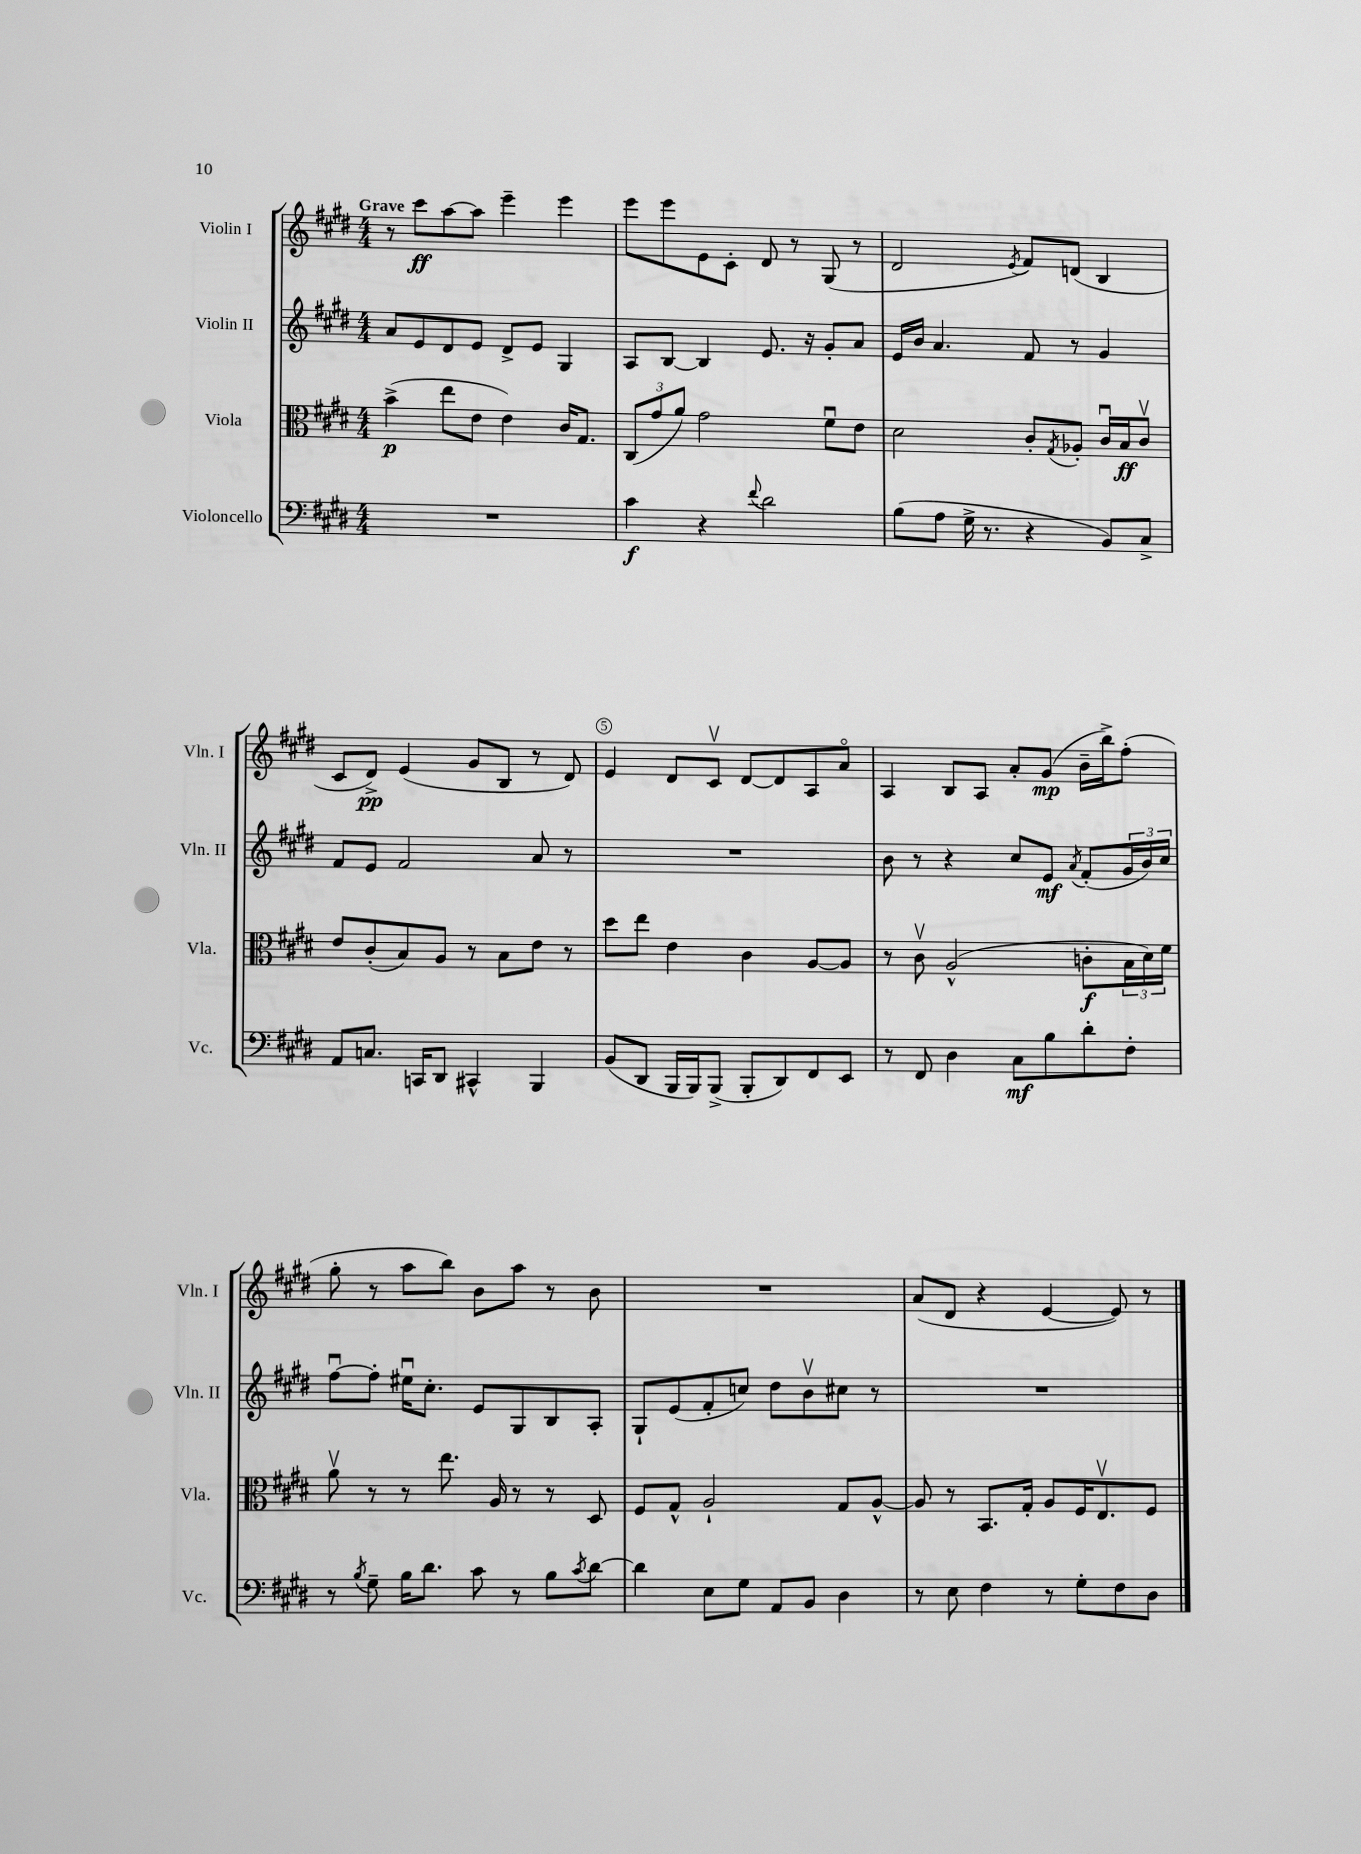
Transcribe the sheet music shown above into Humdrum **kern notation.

**kern	**kern	**kern	**kern
*staff4	*staff3	*staff2	*staff1
*clefF4	*clefC3	*clefG2	*clefG2
*k[f#c#g#d#]	*k[f#c#g#d#]	*k[f#c#g#d#]	*k[f#c#g#d#]
*M4/4	*M4/4	*M4/4	*M4/4
1r	(4b^	8a	8r
.	.	8e	8ccc#
.	8ee	8d#	[8aa
.	8e	8e	8aa]
.	4e)	8d#^	4eee~
.	.	8e	.
.	16c#	4G#	4eee
.	8.G#	.	.
=	=	=	=
4c#	(12C#	8A	8eee
.	12g#	.	.
.	.	[8B	8eee
.	12a)	.	.
4r	2g#	4B]	8e
.	.	.	8c#'
8qqf#	.	.	.
2d#	.	8.e	8d#
.	.	.	8r
.	.	16r	.
.	8f#u	8g#'	(8G#
.	8e	8a	8r
=	=	=	=
(8B	2d#	16e	2d#
.	.	16b	.
8A	.	4.a	.
16G#^	.	.	.
8.r	.	.	.
.	.	.	8qe
4r	8c#'	8f#	8f#)
.	8qG#	.	.
.	8A-'	8r	(8d
8BB)	16c#u	4g#	4B
.	16B	.	.
8C#^	8c#v	.	.
=	=	=	=
8AA	8e	8f#	8c#
8.C	(8c#'	8e	8d#^)
.	8B)	2f#	(4e
16CC	.	.	.
8DD#	8A	.	.
4CC#^^	8r	.	8g#
.	8B	.	8B
4BBB	8e	8a	8r
.	8r	8r	8d#)
=	=	=	=
(8BB	8dd#	1r	4e
8DD#	8ee	.	.
16BBB	4e	.	8d#
16BBB)	.	.	.
(8BBB^	.	.	8c#v
8BBB'	4c#	.	[8d#
8DD#)	.	.	8d#]
8FF#	[8A	.	8A
8EE	8A]	.	8ao
=	=	=	=
8r	8r	8b	4A
8FF#	8c#v	8r	.
4D#	(2A^^	4r	8B
.	.	.	8A
8C#	.	8cc#	8a'
8B	.	8e	(8g#
.	.	8qa	.
8d#'	8c'	(8f#'	16b~
.	.	.	16bb^)
8F#'	24B	24g#	(8ff#'
.	24d#)	24b)	.
.	24f#	24cc#	.
=	=	=	=
8r	8av	[8ff#u	8gg#'
8qB	.	.	.
8G#~	8r	8ff#']	8r
16B	8r	16ee#u	8aa
8.d#	.	8.cc#'	.
.	8.ee	.	8bb)
8c#	.	8e	8b
.	16A	.	.
8r	8r	8G#	8aa
8B	8r	8B	8r
8qc#	.	.	.
[8d#	8D#	8A'	8b
=	=	=	=
4d#]	8F#	8G#`	1r
.	8G#^^	(8e	.
8E	2A`	8f#'	.
8G#	.	8cc)	.
8AA	.	8dd#	.
8BB	.	8bv	.
4D#	8G#	8cc#	.
.	[8A^^	8r	.
=	=	=	=
8r	8A]	1r	(8a
8E	8r	.	8d#
4F#	8.BB	.	4r
.	16G#'	.	.
8r	8A	.	[4e
8G#'	16F#	.	.
.	8.Ev	.	.
8F#	.	.	8e])
8D#	8F#	.	8r
==	==	==	==
*-	*-	*-	*-
